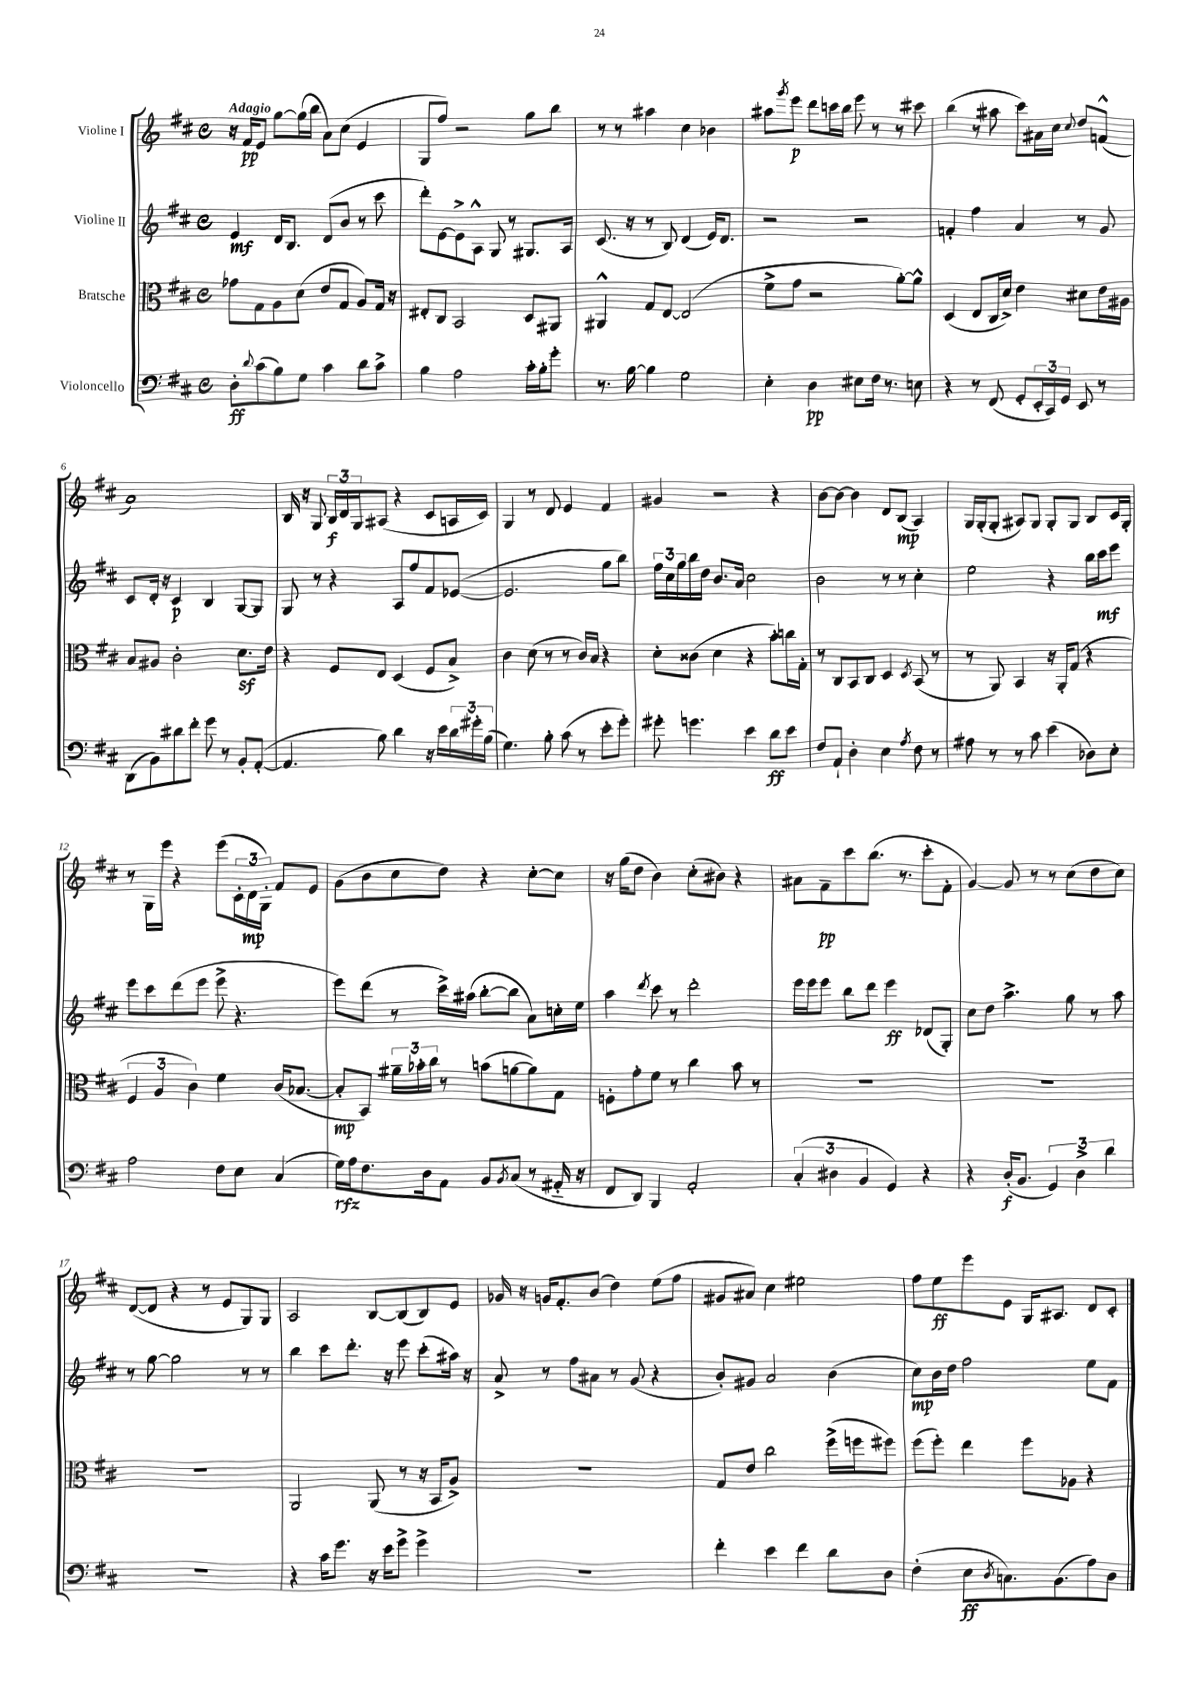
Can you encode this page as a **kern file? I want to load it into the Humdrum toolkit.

**kern	**dynam	**kern	**dynam	**kern	**dynam	**kern	**dynam
*part4	*part4	*part3	*part3	*part2	*part2	*part1	*part1
*staff4	*staff4	*staff3	*staff3	*staff2	*staff2	*staff1	*staff1
*I"Violoncello	*	*I"Bratsche	*	*I"Violine II	*	*I"Violine I	*
*clefF4	*	*clefC3	*	*clefG2	*	*clefG2	*
*k[f#c#]	*	*k[f#c#]	*	*k[f#c#]	*	*k[f#c#]	*
*M4/4	*	*M4/4	*	*M4/4	*	*M4/4	*
*met(c)	*	*met(c)	*	*met(c)	*	*met(c)	*
=1	=1	=1	=1	=1	=1	=1	=1
!	!	!	!	!	!	!LO:TX:a:B:t=Adagio	!
8D'\L	ff	8g-X\L	.	4e/	mf	16r	.
.	.	.	.	.	.	16f#/KL	pp
8qqd/	.	.	.	.	.	.	.
(8c#\	.	8G\	.	.	.	8e/J	.
8B\)	.	8A\	.	16d/KL	.	[8gg\L	.
.	.	.	.	8.B/J	.	.	.
8G\J	.	(8d\J	.	.	.	(16gg\L]	.
.	.	.	.	.	.	16bb\JJ	.
4c#\	.	8e/L	.	(8d/L	.	8a\L)	.
.	.	8G/J	.	8b/J	.	(8cc#\J	.
8d\L	.	8A/L)	.	8r	.	4e/	.
8c#^\J	.	16G/Jk	.	8ccc#\	.	.	.
.	.	16r	.	.	.	.	.
=2	=2	=2	=2	=2	=2	=2	=2
4B\	.	8E#X'/L	.	8ddd'\L)	.	8G/L	.
.	.	8C#/J	.	[8e\	.	8ff#/J)	.
2A\	.	2BB/	.	8e^\]	.	2r	.
.	.	.	.	8A^^\J	.	.	.
.	.	.	.	8G/	.	.	.
.	.	.	.	8r	.	.	.
16c#'\LL	.	8D/L	.	8.G#X/L	.	8gg\L	.
16B'\J	.	.	.	.	.	.	.
8g'\J	.	8AA#X/J	.	.	.	8bb\J	.
.	.	.	.	16A/Jk	.	.	.
=3	=3	=3	=3	=3	=3	=3	=3
8.r	.	4AA#X^^/	.	(8.c#/	.	8r	.
.	.	.	.	.	.	8r	.
[16B\	.	.	.	16r	.	.	.
4B\]	.	8G/L	.	8r	.	4aa#X\	.
.	.	[8E/J	.	8B/)	.	.	.
2G\	.	(2E/]	.	(4d/	.	4cc#\	.
.	.	.	.	16e/KL)	.	4b-X\	.
.	.	.	.	8.d/J	.	.	.
=4	=4	=4	=4	=4	=4	=4	=4
4E'\	.	8f#^\L	.	2r	.	8aa#X\L	.
.	.	.	.	.	.	8qggg/	.
.	.	8g\J	.	.	.	8eee\J	p
4D\	pp	2r	.	.	.	8ddd\L	.
.	.	.	.	.	.	16cccn\L	.
.	.	.	.	.	.	16bb\JJ	.
8E#X\L	.	.	.	2r	.	8eee\	.
16F#\Jk	.	.	.	.	.	8r	.
8.r	.	.	.	.	.	.	.
.	.	[8a'\L)	.	.	.	8r	.
8En\	.	8a^^\J]	.	.	.	8ccc#X\	.
=5	=5	=5	=5	=5	=5	=5	=5
4r	.	(4D/	.	4fn'/	.	(4bb\	.
8r	.	8E/L	.	4ff#\	.	8r	.
(8FF#/	.	16C#/L	.	.	.	8aa#X\	.
.	.	16d^/JJ)	.	.	.	.	.
8GG'/L	.	4e\	.	4a/	.	8ccc#\L)	.
24EE'/L	.	.	.	.	.	16a#X\L	.
24CC#/)	.	.	.	.	.	.	.
.	.	.	.	.	.	16cc#\JJ	.
24GG/JJ	.	.	.	.	.	.	.
.	.	.	.	.	.	8qqcc#/	.
8EE/	.	8d#X\L	.	8r	.	8dd/L	.
8r	.	16e\L	.	8g/	.	(8fn^^/J	.
.	.	16A#X\JJ	.	.	.	.	.
!!LO:LB:g=z
=6	=6	=6	=6	=6	=6	=6	=6
(8DD\L	.	8B/L	.	8c#/L	.	1a)	.
8BB\)	.	8A#X/J	.	16d'/Jk	.	.	.
.	.	.	.	16r	.	.	.
8d#X\	.	2c#'\	.	4c#/	p	.	.
8f#'\J	.	.	.	.	.	.	.
8g\	.	.	.	4B/	.	.	.
8r	.	.	.	.	.	.	.
8BB'/L	.	8.dz\L	.	[8G/L	.	.	.
([8AA'/J	.	.	.	8G/J]	.	.	.
.	.	16e\Jk	.	.	.	.	.
=7	=7	=7	=7	=7	=7	=7	=7
4.AA/]	.	4r	.	8G/	.	16B/	.
.	.	.	.	.	.	16r	.
.	.	.	.	8r	.	8G/	.
.	.	8F#/L	.	4r	.	24B/LL	f
.	.	.	.	.	.	24d/	.
.	.	.	.	.	.	24G/J	.
8B\)	.	8E/J	.	.	.	(8A#X/J	.
4d\	.	(4D/	.	8A/L	.	4r	.
.	.	.	.	8ff#/	.	.	.
16r	.	8F#/L	.	8f#/	.	8c#/L	.
16e\LL	.	.	.	.	.	.	.
24d\	.	8B^/J)	.	([8e-X/J	.	16An/L	.
24g#X'\	.	.	.	.	.	.	.
.	.	.	.	.	.	16c#/JJ)	.
(24B\JJ	.	.	.	.	.	.	.
=8	=8	=8	=8	=8	=8	=8	=8
4.G\)	.	4c#\	.	2.e-/]	.	4G/	.
.	.	(8d\	.	.	.	8r	.
8B'\	.	8r	.	.	.	8d/	.
(8c#\	.	8r	.	.	.	4e/	.
8r	.	16c#/LL)	.	.	.	.	.
.	.	16B/JJ	.	.	.	.	.
8e'\L	.	4r	.	8gg\L	.	4f#/	.
8g'\J)	.	.	.	8bb\J)	.	.	.
=9	=9	=9	=9	=9	=9	=9	=9
8g#X'\	.	8d'\L	.	24ff#\LL	.	4g#X/	.
.	.	.	.	24cc#\	.	.	.
.	.	.	.	24gg\	.	.	.
4.gn\	.	(8c##X\J	.	16bb\	.	.	.
.	.	.	.	16dd\JJ	.	.	.
.	.	4d\	.	8.b/L	.	2r	.
.	.	.	.	16a/Jk	.	.	.
4e\	.	4r	.	2cc#\	.	.	.
8d\L	ff	8b'\L)	.	.	.	4r	.
8e\J	.	16ccn\L	.	.	.	.	.
.	.	16G'\JJ	.	.	.	.	.
=10	=10	=10	=10	=10	=10	=10	=10
8F#/L	.	8r	.	2b\	.	[8b\L	.
8AA`/J	.	8C#/L	.	.	.	8b\J_	.
4D'\	.	8BB/	.	.	.	4b\]	.
.	.	8C#/J	.	.	.	.	.
4E\	.	4D/	.	8r	.	8d/L	.
.	.	.	.	8r	.	(8B/J	mp
8qA/	.	8qD/	.	.	.	.	.
8F#\	.	(8BB/	.	4cc#'\	.	4A/)	.
8r	.	8r	.	.	.	.	.
=11	=11	=11	=11	=11	=11	=11	=11
8A#X\	.	8r	.	2ee\	.	16G/LL	.
.	.	.	.	.	.	(16G'/J	.
8r	.	8AA/)	.	.	.	8G'/J	.
8r	.	4BB/	.	.	.	8A#X/L)	.
8c#\	.	.	.	.	.	8G/J	.
(4e\	.	16r	.	4r	.	8G'/L	.
.	.	16AA'/KL	.	.	.	.	.
.	.	(8G/J	.	.	.	8G/J	.
8D-X\L)	.	4r	.	16bb\LL	.	8B/L	.
.	.	.	.	16ccc#\J	mf	.	.
8E'\J	.	.	.	8eee\J	.	16c#/L	.
.	.	.	.	.	.	16G'/JJ	.
!!LO:LB:g=z
=12	=12	=12	=12	=12	=12	=12	=12
2A\	.	6F#/	.	8eee\L	.	8r	.
.	.	.	.	8ccc#\	.	16G\LL	.
.	.	6A/	.	.	.	.	.
.	.	.	.	.	.	16eee\JJ	.
.	.	.	.	(8ddd\	.	4r	.
.	.	6c#\)	.	.	.	.	.
.	.	.	.	8eee\J	.	.	.
8F#\L	.	4f#\	.	8eee^\	.	(8eee\L	.
8E\J	.	.	.	4.r	.	24c#'\L	.
.	.	.	.	.	.	24d\	mp
.	.	.	.	.	.	24G'\JJ)	.
(4C#/	.	(16c#/KL	.	.	.	8f#/L	.
.	.	[8.B-X/J	.	.	.	.	.
.	.	.	.	.	.	8e/J	.
=13	=13	=13	=13	=13	=13	=13	=13
16G\LL)	rfz	8B-'/L]	mp	8eee\L)	.	(8g\L	.
16A\J	.	.	.	.	.	.	.
8.F#\	.	8BB/J)	.	(8ddd\J	.	8b\	.
.	.	24a#X~\LL	.	8r	.	8cc#\	.
.	.	24b-X'\	.	.	.	.	.
16D\k	.	.	.	.	.	.	.
.	.	24cc#\JJ	.	.	.	.	.
8AA\J	.	8r	.	16ccc#^\LL)	.	8dd\J)	.
.	.	.	.	(16aa#X\JJ	.	.	.
8BB/L	.	(8bn\L	.	[8bb'\L	.	4r	.
8qBB/	.	.	.	.	.	.	.
(8C#/J	.	[8an\	.	8bb\J]	.	.	.
8r	.	8a\])	.	8a\L)	.	[8cc#'\L	.
16AA#X/	.	8G\J	.	16ccn'\L	.	8cc#\J]	.
16r	.	.	.	16ee\JJ	.	.	.
=14	=14	=14	=14	=14	=14	=14	=14
8FF#/L	.	8Fn'\L	.	4aa\	.	16r	.
.	.	.	.	.	.	(16gg\KL	.
8DD/J)	.	8g'\	.	.	.	8dd\J	.
.	.	.	.	8qddd/	.	.	.
4BBB/	.	8f#\J	.	8ccc#\	.	4b\)	.
.	.	8r	.	8r	.	.	.
2AA'/	.	4cc#\	.	2ddd'\	.	(8cc#'\L	.
.	.	.	.	.	.	8b#X\J)	.
.	.	8b\	.	.	.	4r	.
.	.	8r	.	.	.	.	.
=15	=15	=15	=15	=15	=15	=15	=15
(6C#'/	.	1r	.	16eee\LL	.	8a#X\L	.
.	.	.	.	16eee\J	.	.	.
.	.	.	.	8eee\J	.	8f#~\	pp
6D#X\	.	.	.	.	.	.	.
.	.	.	.	8bb\L	.	8ccc#\	.
6BB/	.	.	.	.	.	.	.
.	.	.	.	8ddd\J	.	(8.bb\J	.
4GG/)	.	.	.	4eee\	ff	.	.
.	.	.	.	.	.	8.r	.
4r	.	.	.	(8d-X/L	.	8ccc#'\L	.
.	.	.	.	8G'/J)	.	8f#'\J	.
=16	=16	=16	=16	=16	=16	=16	=16
4r	.	1r	.	8cc#\L	.	[4g/)	.
.	.	.	.	8dd\J	.	.	.
(16D'/KL	f	.	.	4.aa^\	.	8g/]	.
8.BB/J	.	.	.	.	.	.	.
.	.	.	.	.	.	8r	.
6GG/)	.	.	.	.	.	8r	.
.	.	.	.	8gg\	.	(8cc#\L	.
6D^\	.	.	.	.	.	.	.
.	.	.	.	8r	.	8dd\	.
6d\	.	.	.	.	.	.	.
.	.	.	.	8aa\	.	8cc#\J)	.
!!LO:LB:g=z
=17	=17	=17	=17	=17	=17	=17	=17
1r	.	1r	.	8r	.	([8d/L	.
.	.	.	.	[8gg\	.	8d/J]	.
.	.	.	.	2gg\]	.	4r	.
.	.	.	.	.	.	8r	.
.	.	.	.	.	.	8e/L	.
.	.	.	.	8r	.	8G/)	.
.	.	.	.	8r	.	8G/J	.
=18	=18	=18	=18	=18	=18	=18	=18
4r	.	2AA/	.	4bb\	.	2A/	.
16c#\KL	.	.	.	8ccc#\L	.	.	.
8.g\J	.	.	.	.	.	.	.
.	.	.	.	8.ddd'\J	.	.	.
16r	.	(8AA/	.	.	.	[8B/L	.
16e\KL	.	.	.	16r	.	.	.
8g^\J	.	8r	.	8eee\	.	(8B/]	.
4g^\	.	16r	.	(8ccc#'\L	.	8B/)	.
.	.	16BB/KL	.	.	.	.	.
.	.	8A^/J)	.	16aa#X\Jk)	.	8e/J	.
.	.	.	.	16r	.	.	.
=19	=19	=19	=19	=19	=19	=19	=19
1r	.	1r	.	8a^/	.	16g-X/	.
.	.	.	.	.	.	16r	.
.	.	.	.	8r	.	16gn/KL	.
.	.	.	.	.	.	8.f#'/	.
.	.	.	.	8ff#\L	.	.	.
.	.	.	.	8a#X\J	.	(8b/J	.
.	.	.	.	8r	.	4dd\)	.
.	.	.	.	(8g/	.	.	.
.	.	.	.	4r	.	(8ee\L	.
.	.	.	.	.	.	8ff#\J	.
=20	=20	=20	=20	=20	=20	=20	=20
4f#'\	.	8G/L	.	8b'/L)	.	8g#X/L	.
.	.	8e/J	.	8g#X/J	.	8a#X/J)	.
4e\	.	2cc#\	.	2a/	.	4cc#\	.
4f#\	.	.	.	.	.	2ee#X\	.
8d\L	.	(16ff#^\LL	.	(4b\	.	.	.
.	.	16ffn\J	.	.	.	.	.
8D\J	.	8ff#X\J)	.	.	.	.	.
=21	=21	=21	=21	=21	=21	=21	=21
(4F#'\	.	(8ff#\L	.	8cc#\L)	mp	8ff#\L	.
.	.	8ff#'\J)	.	16b\L	.	8ee\	ff
.	.	.	.	16dd\JJ	.	.	.
8E\L	ff	4ee\	.	2ff#\	.	8eee\	.
8qD/	.	.	.	.	.	.	.
8.Cn\)	.	.	.	.	.	8e\J	.
.	.	8ff#\L	.	.	.	16G/KL	.
(8.BB\	.	.	.	.	.	8.A#X/J	.
.	.	8A-X\J	.	.	.	.	.
8A\)	.	4r	.	8ee\L	.	8d/L	.
8D\J	.	.	.	8f#\J	.	8c#'/J	.
==	==	==	==	==	==	==	==
*-	*-	*-	*-	*-	*-	*-	*-
